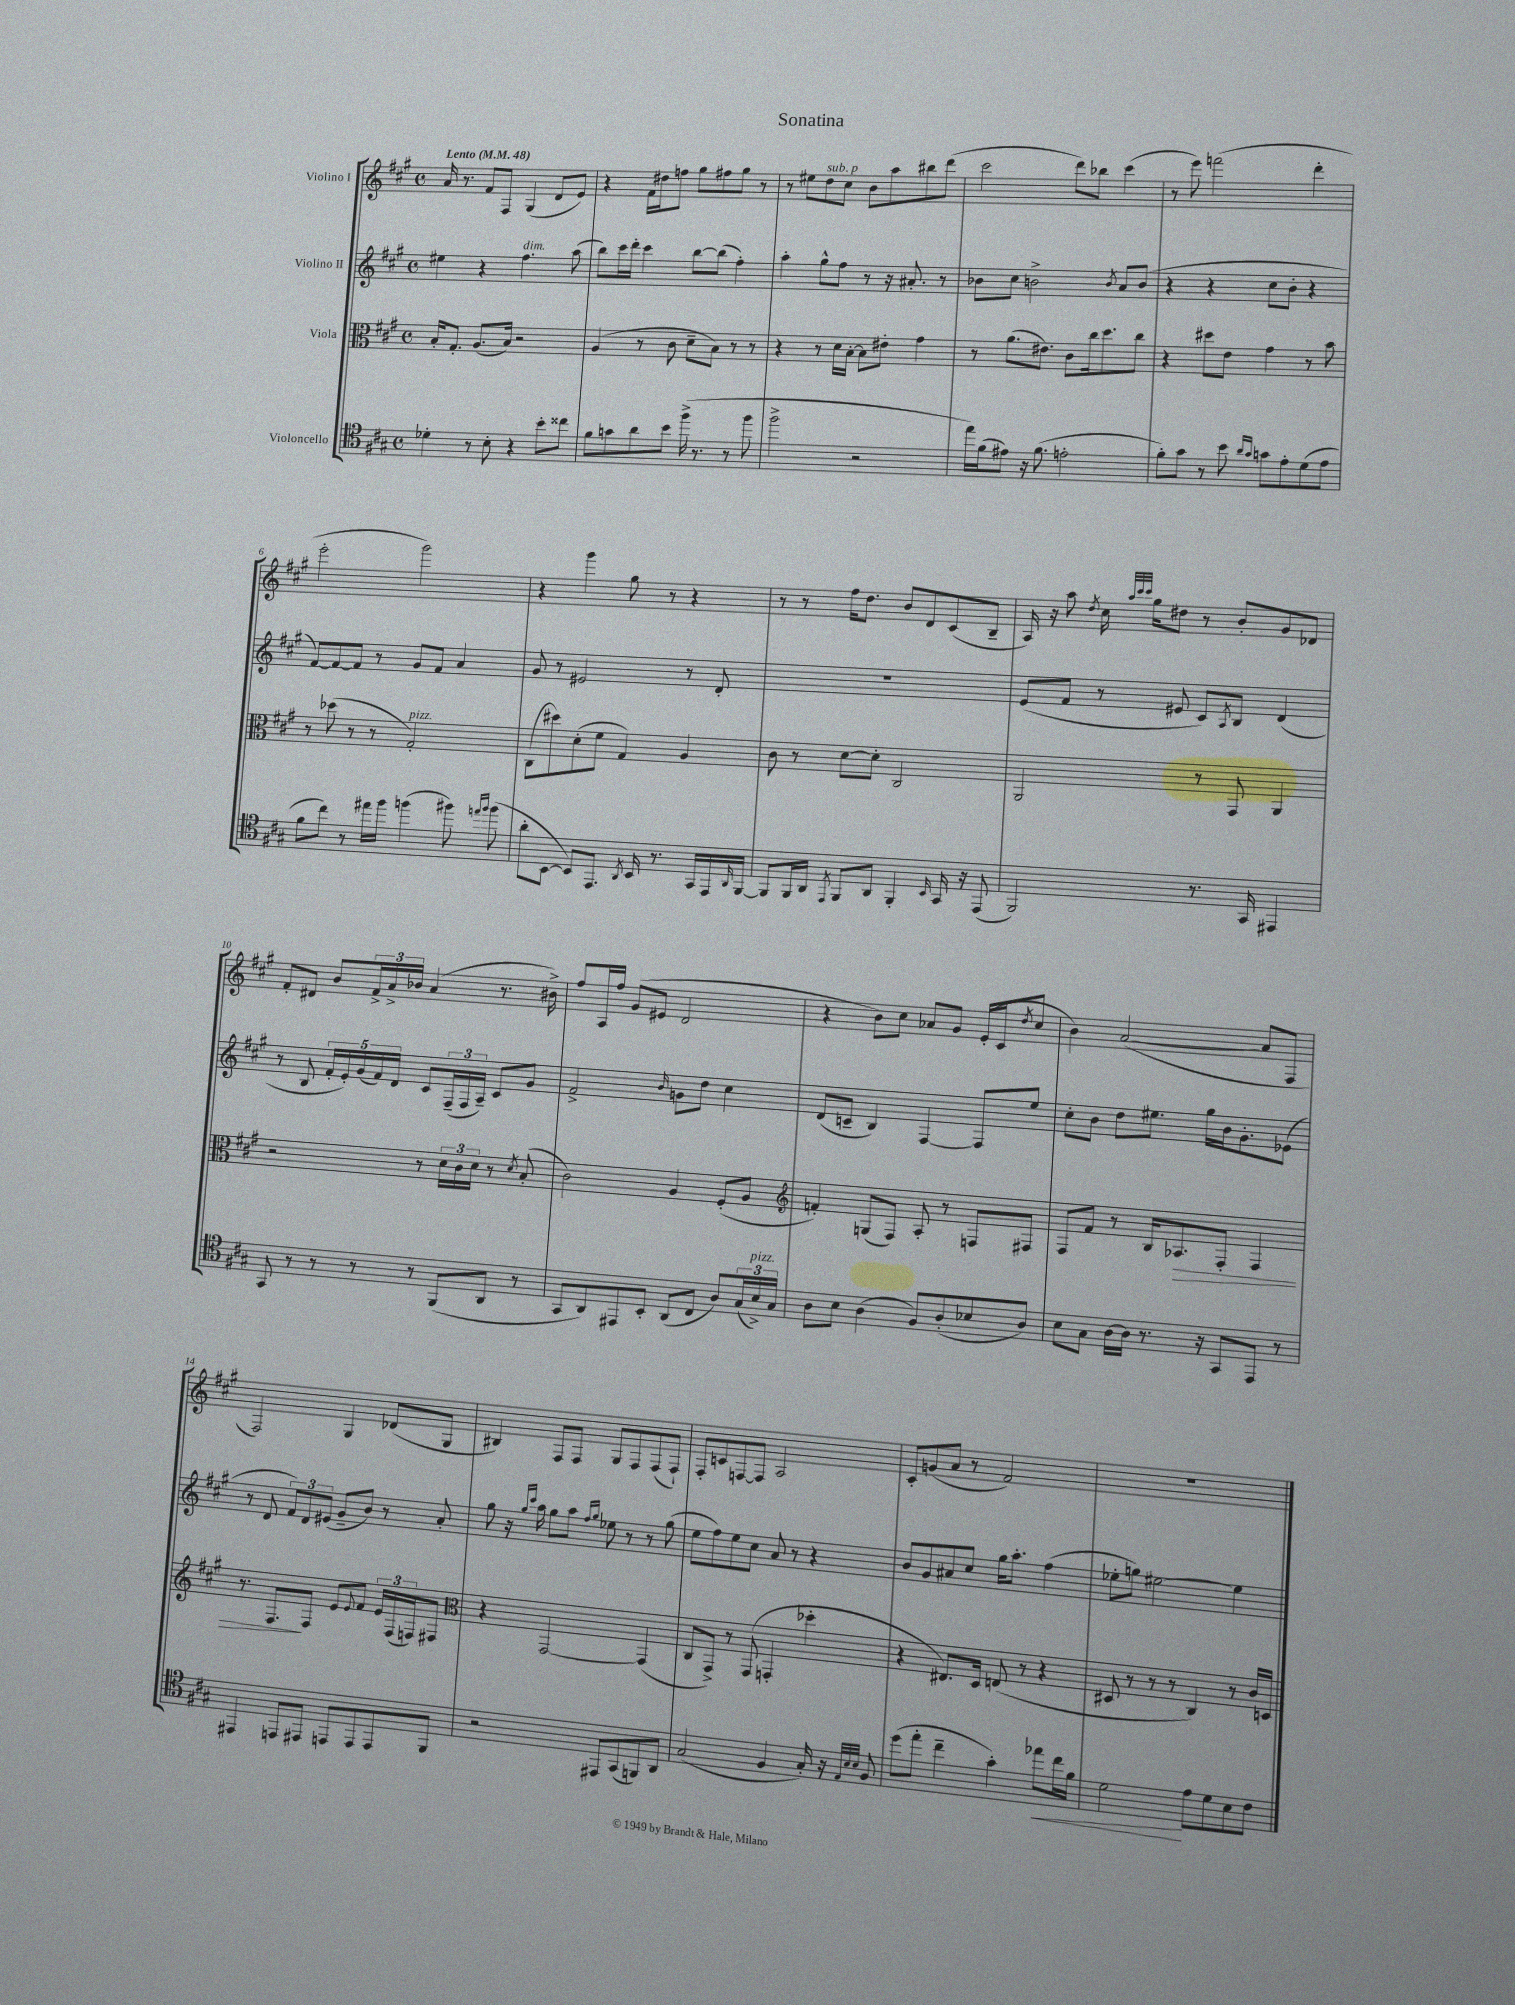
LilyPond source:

\header { title = "Sonatina" }
<<
\new StaffGroup <<
\new Staff = "s0" \with { instrumentName = "Violino I" } {
    \clef treble \key a \major \defaultTimeSignature \time 4/4 \tempo "Lento" 4 = 48
    a'16 r8. fis'8 fis8 gis4( d'8 e'8) |
    r4 fis'16 dis''16 f''8 gis''8 fis''8 gis''8 r8 |
    r8 eis''8 d''8^\markup { \italic "sub. p" } cis''8 b'8 a''8 bis''8 d'''8( |
    cis'''2 d'''8) bes''8 cis'''4( |
    r8 e'''8) f'''2( d'''4-. |
    e'''2-. gis'''2) |
    r4 gis'''4 gis''8 r8 r4 |
    r8 r8 fis''16 d''8. b'8 d'8 cis'8( b8-- |
    a16) r16 a''8 \acciaccatura { d''8 } cis''16 \grace { a''32 cis'''32 cis'''32 } gis''16 dis''8 r8 b'8-. gis'8 des'8 |
    fis'8-. dis'8 b'8 \tuplet 3/2 { fis'16-> a'16-> bes'16 } a'4( r8. bis'16->) |
    fis''8 a16 fis''16 gis'8( eis'8 d'2 |
    r4 b'8) cis''8 aes'8 gis'8 e'16-.( cis'16 \acciaccatura { d''8 } cis''8 |
    b'4) a'2~( a'8 fis8 |
    fis2) gis4 des'8( gis8 |
    bis4) fis8 fis8 gis8 fis8 fis8( fis8-!) |
    fis8-. c'8 f8~ f8 a2 |
    cis'8-. g'8( a'8 r8 fis'2) |
    R1 \bar "|." |
}
\new Staff = "s1" \with { instrumentName = "Violino II" } {
    \clef treble \key a \major \defaultTimeSignature \time 4/4
    eis''4 r4 fis''4.^\markup { \italic "dim." } a''8( |
    b''8) cis'''16 d'''16-. cis'''4 b''8~ b''8( fis''4-.) |
    a''4-. gis''8-^ fis''8 r8 r16 ais'8.-. r8 |
    bes'8 cis''8 b'2-> \acciaccatura { b'8 } a'8 b'8( |
    r4 r4 cis''8 b'8-. r4 |
    fis'8~) fis'8~ fis'8 r8 gis'8 fis'8 a'4 |
    gis'8 r8 eis'2 r8 d'8-. |
    R1 |
    e'8( fis'8 r8 eis'8 cis'8) \acciaccatura { a8 } b8 d'4( |
    r8 b8 \tuplet 5/4 { fis'16-. e'16-.) gis'16( fis'16) d'16 } cis'8 \tuplet 3/2 { fis16--( fis16 a16--) } cis'8 gis'8 |
    fis'2-> \grace { b'16 } g'8 d''8 cis''4 |
    d'8( c'8-- b4) fis4~ fis8 e''8 |
    cis''8-. b'8 d''8 eis''8. gis''16 b'16 gis'8.-. ees'8( |
    r8 d'8 \tuplet 3/2 { fis'8) d'8 eis'8( } gis'8-- b'8) r8 a'8-. |
    gis''8 r16 \grace { gis''16 cis'''16 } a''16 gis''8 a''8 \grace { fis''16 gis''16 } ees''8 r8 r8 gis''8( |
    e''8 fis''8) e''8 cis''8 a'8 r8 r4 |
    b'8 gis'8 ais'8 cis''8 gis''16 a''8.-. fis''4( |
    ees''8-. g''8) eis''2~ eis''4 \bar "|." |
}
\new Staff = "s2" \with { instrumentName = "Viola" } {
    \clef alto \key a \major \defaultTimeSignature \time 4/4
    b16-. gis8.-. a8.( b16) r2 |
    a4( r8 cis'8 d'8-- b8) r8 r8 |
    r4 r8 d'16 b16~-. b8 eis'8-. gis'4 |
    r8 a'8.( eis'8.) cis'8 cis''16 d''8. cis''8 |
    r4 dis''8 e'8 gis'4 r8 b'8 |
    r8 des''8( r8 r8 gis2-.^\markup { \italic "pizz." }) |
    cis8( dis''8) d'8-.( fis'8 gis4) a4 |
    cis'8 r8 d'8~ d'8-. cis2 |
    a,2 r8 gis,8 a,4 |
    r2 r8 \tuplet 3/2 { d'16 cis'16 d'16 } r8 \acciaccatura { d'8 } b8-.( |
    cis'2) a4 fis8-.( a8 |
    \clef treble f'4-.) g8( fis8) a8-. r8 f8 fis8 |
    fis8 fis'8 r8 b16 aes8.\> fis8-. fis4 |
    r8. fis8.\! fis8 e'8 \appoggiatura { e'8 } fis'8 \tuplet 3/2 { e'16 fis16( f16) } fis8 |
    \clef alto r4 gis,2~ gis,4( |
    cis8 gis,8->) r8 gis,8( g,4-. des''4-. |
    r4 eis8.) d16 e8( r8 r4 |
    dis8 r8 r8 r8 cis4) r8 cis'16 d16 \bar "|." |
}
\new Staff = "s3" \with { instrumentName = "Violoncello" } {
    \clef tenor \key a \major \defaultTimeSignature \time 4/4
    des'4-. r8 b8-. r4 b'8-. cisis''8 |
    fis'8 g'8 a'8 b'8 fis''16->( r8. r8 fis''8 |
    fis''2-> r2 |
    e''16) fis'16( eis'8) r16 fis'8.( e'2-. |
    fis'8-.) gis'8 r8 b'8 \grace { a'16 gis'16 } g'8 e'8-. d'8( e'8 |
    fis'8 cis''8) r8 eis''16 fis''16 f''4( fis''8) \grace { e''16 fis''16 } fis''8( |
    a'8-. b,8~ b,8) e,8. \acciaccatura { a,8 } b,16 r8. gis,16 e,16 \grace { a,16 } fis,16~ |
    fis,8 fis,16 a,16 \acciaccatura { e,8 } fis,8 a,8 fis,4-. \grace { b,16 } gis,16 r16 e,8( |
    fis,2) r8. gis,16 eis,4 |
    gis,8 r8 r8 r8 r8 fis,8( a,8 r8 |
    gis,8 a,8) eis,8 b,8-. a,8( cis8 a8) \tuplet 3/2 { gis16( b16->^\markup { \italic "pizz." }) gis16 } |
    a8 b8 a4( fis8) a8-.( bes8 a8) |
    b8 gis8 a16~ a16 r8. r16 gis,8 e,8 r8 |
    eis,4 e,8 eis,8 e,8 e,8 e,8 fis,8 |
    r2 eis,8 gis,8( f,8) a,8 |
    gis2( fis4 gis16-.) r16 \grace { e32 b32 b32 } fis8 |
    d''8( e''8-. cis''4-- gis'4-.) ees''8\< cis''16 fis'16 |
    d'2\! e'8 d'8 b8 cis'8 \bar "|." |
}
>>
>>
